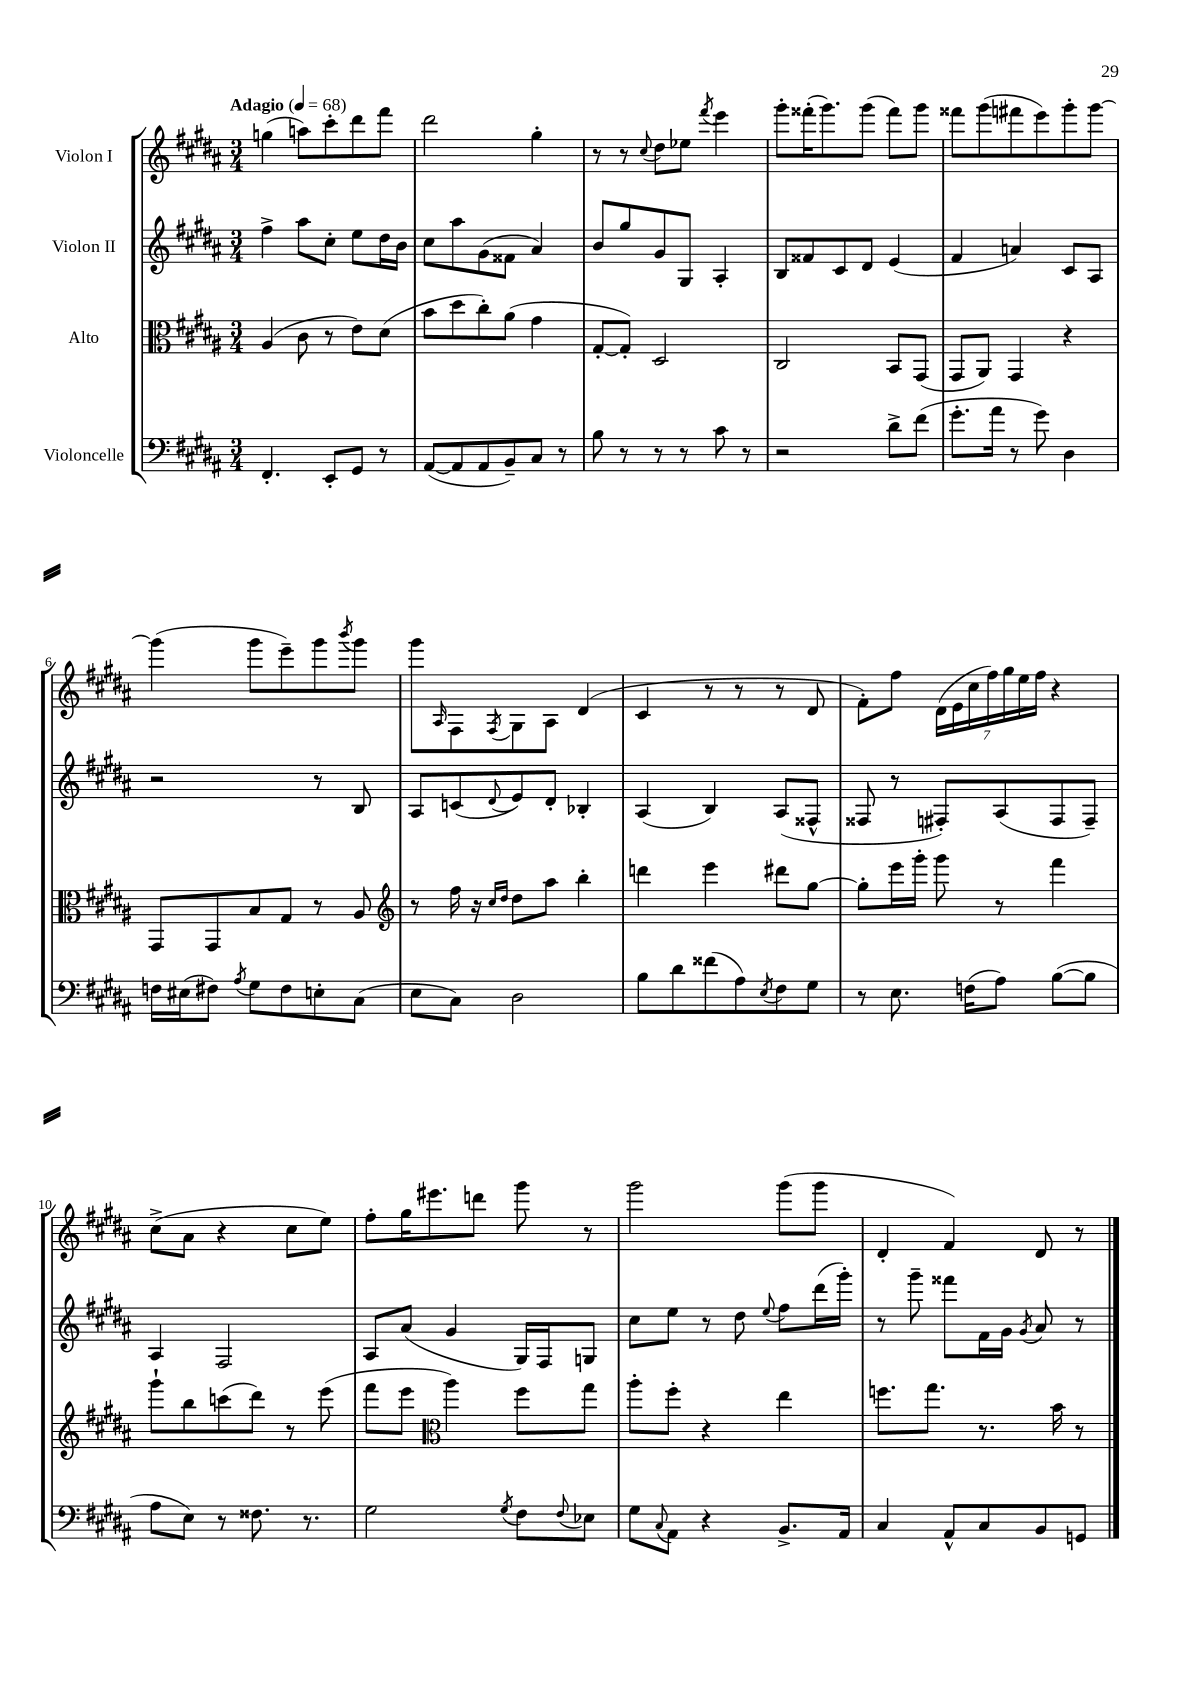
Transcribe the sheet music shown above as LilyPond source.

<<
\new StaffGroup <<
\new Staff = "s0" \with { instrumentName = "Violon I" } {
    \clef treble \key b \major \numericTimeSignature \time 3/4 \tempo "Adagio" 4 = 68
    g''4( a''8) cis'''8-. dis'''8 fis'''8 |
    dis'''2 gis''4-. |
    r8 r8 \appoggiatura { cis''8 } dis''8 ees''8 \acciaccatura { fis'''8 } e'''4 |
    gis'''8-. fisis'''16-.( gis'''8.) gis'''8( fisis'''8) gis'''8 |
    fisis'''8 gis'''8( fis'''8 e'''8) gis'''8-. gis'''8~ |
    gis'''4( gis'''8 e'''8--) gis'''8 \acciaccatura { b'''8 } gis'''8 |
    gis'''8 \grace { ais16 } fis8 \acciaccatura { fis8 } gis8 ais8 dis'4( |
    cis'4 r8 r8 r8 dis'8 |
    fis'8-.) fis''8 \tuplet 7/4 { dis'16( e'16 cis''16 fis''16) gis''16 e''16 fis''16 } r4 |
    cis''8->( ais'8 r4 cis''8 e''8) |
    fis''8-. gis''16 eis'''8. d'''8 gis'''8 r8 |
    gis'''2 gis'''8( gis'''8 |
    dis'4-. fis'4) dis'8 r8 \bar "|." |
}
\new Staff = "s1" \with { instrumentName = "Violon II" } {
    \clef treble \key b \major \numericTimeSignature \time 3/4
    fis''4-> ais''8 cis''8-. e''8 dis''16 b'16 |
    cis''8 ais''8 gis'8( fisis'8 ais'4) |
    b'8 gis''8 gis'8 gis8 ais4-. |
    b8 fisis'8 cis'8 dis'8 e'4( |
    fis'4 a'4) cis'8 ais8 |
    r2 r8 b8 |
    ais8 c'8( \appoggiatura { dis'8 } e'8) dis'8-. bes4-. |
    ais4( b4) ais8( fisis8-^ |
    fisis8 r8 fis8-.) ais8( fis8 fis8--) |
    ais4 fis2 |
    ais8 ais'8( gis'4 gis16) fis16 g8 |
    cis''8 e''8 r8 dis''8 \appoggiatura { e''8 } fis''8 dis'''16( gis'''16-.) |
    r8 gis'''8-- fisis'''8 fis'16 gis'16 \acciaccatura { gis'8 } ais'8 r8 \bar "|." |
}
\new Staff = "s2" \with { instrumentName = "Alto" } {
    \clef alto \key b \major \numericTimeSignature \time 3/4
    ais4( cis'8 r8 e'8) dis'8( |
    b'8 dis''8 cis''8-.) ais'8( gis'4 |
    gis8~-. gis8-.) dis2 |
    cis2 b,8 gis,8( |
    gis,8 ais,8) gis,4 r4 |
    gis,8 gis,8 b8 gis8 r8 ais8 |
    \clef treble r8 fis''16 r16 \grace { cis''16 dis''16 } dis''8 ais''8 b''4-. |
    d'''4 e'''4 dis'''8 gis''8~ |
    gis''8-. e'''16 gis'''16-. gis'''8 r8 fis'''4 |
    gis'''8-! b''8 c'''8( dis'''8) r8 e'''8( |
    fis'''8 e'''8 \clef alto ais''4) fis''8 gis''8 |
    ais''8-. fis''8-. r4 e''4 |
    f''8. gis''8. r8. b'16 r8 \bar "|." |
}
\new Staff = "s3" \with { instrumentName = "Violoncelle" } {
    \clef bass \key b \major \numericTimeSignature \time 3/4
    fis,4.-. e,8-. gis,8 r8 |
    ais,8~( ais,8 ais,8 b,8--) cis8 r8 |
    b8 r8 r8 r8 cis'8 r8 |
    r2 dis'8-> fis'8( |
    gis'8.-. ais'16 r8 gis'8) dis4 |
    f16 eis16( fis8) \acciaccatura { ais8 } gis8 fis8 e8-. cis8( |
    e8 cis8) dis2 |
    b8 dis'8 fisis'8( ais8) \acciaccatura { e8 } fis8 gis8 |
    r8 e8. f16( ais8) b8~( b8 |
    ais8 e8) r8 fisis8. r8. |
    gis2 \acciaccatura { gis8 } fis8 \appoggiatura { fis8 } ees8 |
    gis8 \appoggiatura { cis8 } ais,8 r4 b,8.-> ais,16 |
    cis4 ais,8-^ cis8 b,8 g,8 \bar "|." |
}
>>
>>
